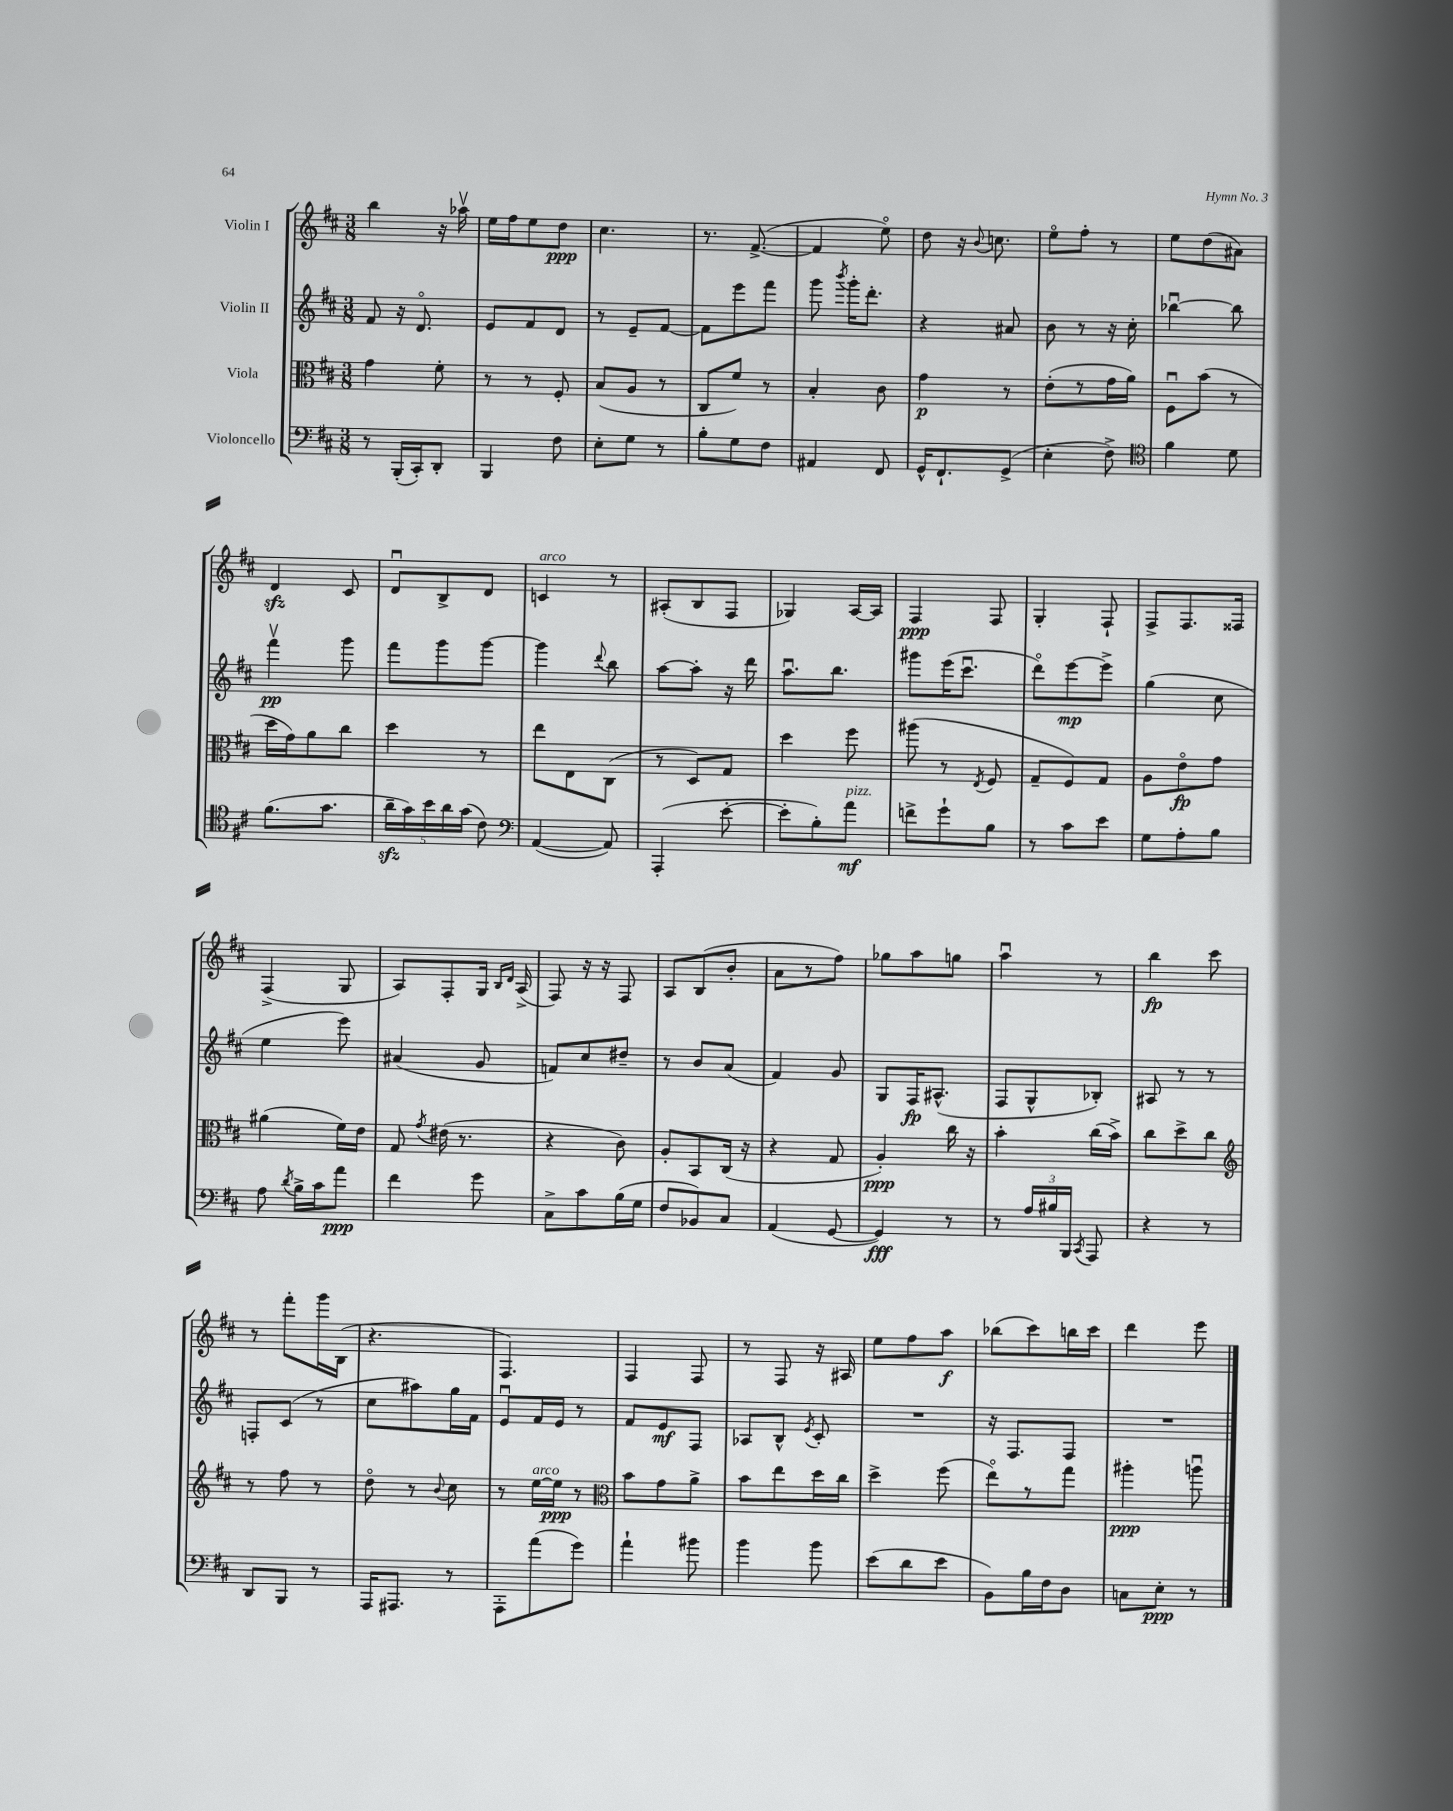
<<
\new StaffGroup <<
\new Staff = "s0" \with { instrumentName = "Violin I" } {
    \clef treble \key d \major \numericTimeSignature \time 3/8
    \autoBeamOff b''4 r16 aes''16\upbow |
    e''16[ fis''16 e''8 d''8]\ppp |
    cis''4. |
    r8. fis'8.~->( |
    fis'4 e''8\flageolet) |
    d''8 r16 \appoggiatura { b'8 } c''8. |
    e''8[\flageolet fis''8]-. r8 |
    e''8[ d''8( ais'8]) |
    d'4\sfz cis'8 |
    d'8[\downbow b8-> d'8] |
    c'4^\markup { \italic "arco" } r8 |
    ais8[-.( b8 fis8] |
    ges4) a16[~ a16] |
    fis4\ppp fis8 |
    g4-. fis8-! |
    fis8[-> fis8. fisis16] |
    fis4->( g8 |
    a8[) fis8-. g16] \grace { b16[ d'16] } a16->( |
    fis8) r16 r16 fis8 |
    a8[ b8( b'8]-. |
    a'8[ r8 fis''8]) |
    ges''8[ a''8 g''8] |
    a''4\downbow r8 |
    b''4\fp cis'''8 |
    r8 fis'''8[-. g'''16 b16]( |
    r4. |
    fis4.) |
    fis4 fis8 |
    r8 fis8 r16 ais16 |
    e''8[ fis''8 a''8]\f |
    bes''8[( cis'''8) b''16 cis'''16] |
    d'''4 e'''8 \bar "|." |
}
\new Staff = "s1" \with { instrumentName = "Violin II" } {
    \clef treble \key d \major \numericTimeSignature \time 3/8
    \autoBeamOff fis'8 r16 d'8.\flageolet |
    e'8[ fis'8 d'8] |
    r8 e'8[-- fis'8]~ |
    fis'8[ e'''8 fis'''8] |
    g'''8 \acciaccatura { b'''8 } g'''16[-. d'''8.]-. |
    r4 ais'8 |
    b'8 r8 r16 cis''16-. |
    bes''4~\downbow bes''8 |
    fis'''4\upbow\pp g'''8 |
    fis'''8[ g'''8 g'''8]~ |
    g'''4 \appoggiatura { d'''8 } b''8 |
    a''8[~ a''8]-. r16 d'''16 |
    a''8.[\downbow b''8.] |
    gis'''8[ e'''16( cis'''8.]\downbow |
    d'''8[\flageolet) e'''8~\mp e'''8]-> |
    g''4( cis''8 |
    e''4 e'''8) |
    ais'4( g'8 |
    f'8[) cis''8 dis''8]-- |
    r8 b'8[ a'8]( |
    fis'4) g'8 |
    g8[ fis16\fp ais8.]-^( |
    fis8[ g8-^ bes8]-.) |
    ais8 r8 r8 |
    f8[-. cis'8]( r8 |
    cis''8[ ais''8) g''16 fis'16] |
    e'8[\downbow fis'16 e'16] r8 |
    fis'8[ e'8\mf fis8] |
    aes8[ b8]-^ \acciaccatura { e'8 } cis'8-. |
    R4. |
    r16 fis8.[ fis8] |
    R4. \bar "|." |
}
\new Staff = "s2" \with { instrumentName = "Viola" } {
    \clef alto \key d \major \numericTimeSignature \time 3/8
    \autoBeamOff g'4 fis'8-. |
    r8 r8 fis8-. |
    b8[( a8] r8 |
    cis8[ fis'8]) r8 |
    b4-. cis'8 |
    g'4\p r8 |
    e'8[-.( r8 g'16 a'16]) |
    fis8[\downbow b'8]( r8 |
    d''16[ g'16) a'8 cis''8] |
    d''4 r8 |
    e''8[ e8 cis8]( |
    r8 d8[) g8] |
    d''4 fis''8 |
    ais''8( r8 \acciaccatura { e8 } fis8 |
    g8[-- fis8) g8] |
    a8[ e'8\flageolet\fp g'8] |
    ais'4( fis'16[) e'16] |
    g8 \acciaccatura { g'8 } eis'16( r8. |
    r4 cis'8) |
    a8[-. b,8 cis16]( r16 |
    r4 g8 |
    a4-.\ppp) cis''16 r16 |
    b'4-. cis''16[( b'16]->) |
    cis''8[ d''8-> cis''8] |
    \clef treble r8 fis''8 r8 |
    d''8\flageolet r8 \appoggiatura { b'8 } cis''8 |
    r8 e''16[~^\markup { \italic "arco" } e''16]\ppp r8 |
    \clef alto b'8[ g'8 a'8]-> |
    b'8[ e''8 d''16 cis''16] |
    d''4-> fis''8( |
    e''8[\flageolet) r8 g''8] |
    ais''4-.\ppp a''8\downbow \bar "|." |
}
\new Staff = "s3" \with { instrumentName = "Violoncello" } {
    \clef bass \key d \major \numericTimeSignature \time 3/8
    \autoBeamOff r8 b,,16[-.( cis,16-.) d,8]-. |
    b,,4 fis8 |
    e8[-. g8] r8 |
    b8[-. g8 fis8] |
    ais,4 fis,8 |
    g,16[-^ fis,8.-! g,8]->( |
    e4-. fis8->) |
    \clef tenor fis'4 d'8 |
    fis'8.[( g'8.] |
    \tuplet 5/4 { a'16[--\sfz g'16) b'16 a'16 g'16]( } cis'8) |
    \clef bass a,4~( a,8) |
    a,,4-.( e'8~-. |
    e'8[-. b8-.) a'8]\mf^\markup { \italic "pizz." } |
    f'8[-> g'8-! b8] |
    r8 cis'8[ e'8] |
    g8[ a8-. b8] |
    a8 \acciaccatura { d'8 } b16[-> cis'16 a'8]\ppp |
    fis'4 g'8 |
    cis8[-> cis'8 b16( g16] |
    fis8[ bes,8) cis8] |
    a,4( g,8~ |
    g,4\fff) r8 |
    r8 \tuplet 3/2 { a16[ bis16 b,,16] } \acciaccatura { cis,8 } a,,8 |
    r4 r8 |
    d,8[ b,,8] r8 |
    a,,16[ ais,,8.] r8 |
    a,,8[-. a'8( g'8]) |
    a'4-! bis'8 |
    b'4 b'8 |
    e'8[( d'8 e'8] |
    b,8[) b16 fis16 d8] |
    c8[ e8]-.\ppp r8 \bar "|." |
}
>>
>>
\layout { \context { \Score \remove "Bar_number_engraver" } }
